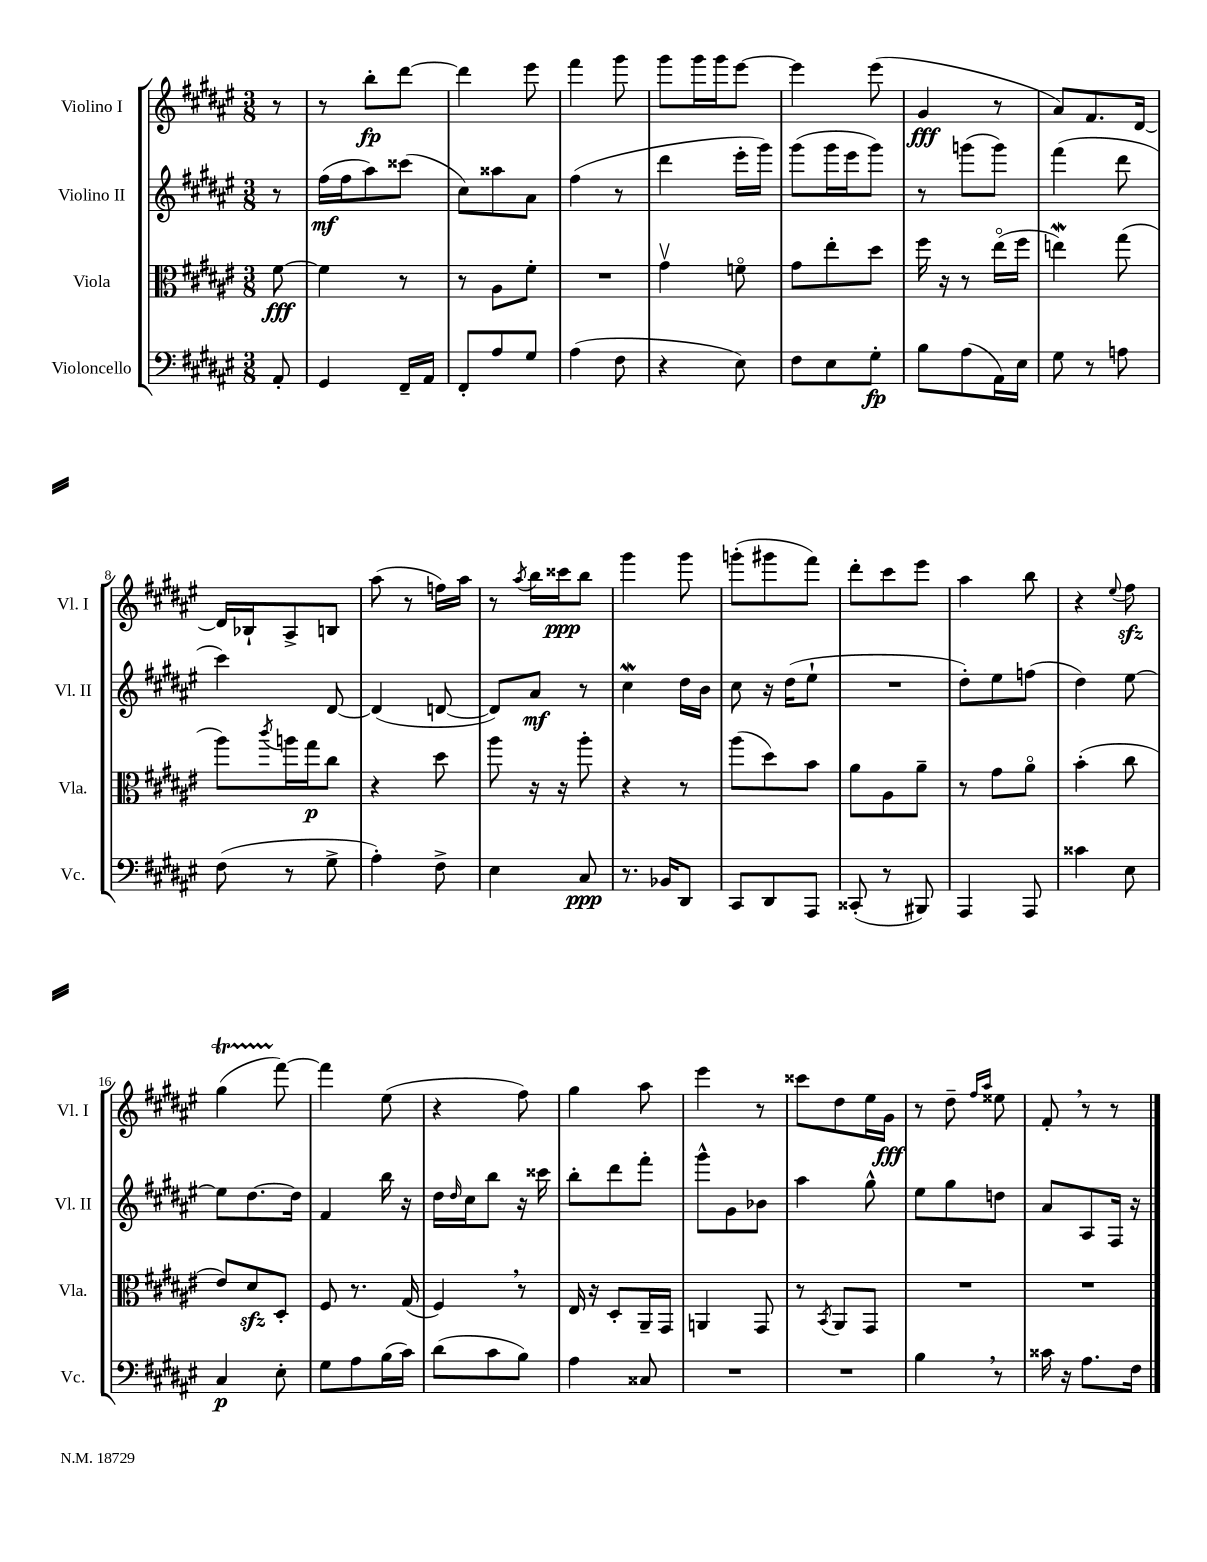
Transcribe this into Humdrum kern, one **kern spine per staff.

**kern	**kern	**kern	**kern
*staff4	*staff3	*staff2	*staff1
*clefF4	*clefC3	*clefG2	*clefG2
*k[f#c#g#d#a#e#]	*k[f#c#g#d#a#e#]	*k[f#c#g#d#a#e#]	*k[f#c#g#d#a#e#]
*M3/8	*M3/8	*M3/8	*M3/8
8AA#'	[8f#	8r	8r
=	=	=	=
4GG#	4f#]	(16ff#	8r
.	.	16ff#	.
.	.	8aa#)	8bb'
16FF#~	8r	(8ccc##	[8ddd#
16AA#	.	.	.
=	=	=	=
8FF#'	8r	8cc#)	4ddd#]
8A#	8A#	8aa##	.
8G#	8f#'	8a#	8eee#
=	=	=	=
(4A#	4.r	(4ff#	4fff#
8F#	.	8r	8ggg#
=	=	=	=
4r	4g#v	4ddd#	8ggg#
.	.	.	16ggg#
.	.	.	16ggg#
8E#)	8fo	16eee#'	[8eee#
.	.	16ggg#)	.
=	=	=	=
8F#	8g#	(8ggg#	4eee#]
8E#	8ee#'	16ggg#	.
.	.	16eee#	.
8G#'	8dd#	8ggg#)	(8eee#
=	=	=	=
8B	16ff#	8r	4g#
.	16r	.	.
(8A#	8r	(8ggg	.
16AA#)	(16ee#o	8ggg)	8r
16E#	16ff#	.	.
=	=	=	=
8G#	4ee)	(4fff#	8a#)
8r	.	.	8.f#
8A	(8gg#	8ddd#	.
.	.	.	[16d#
=	=	=	=
(8F#	8aa#)	4ccc#)	16d#]
.	.	.	16B-`
.	8qccc#	.	.
8r	16aa	.	8A#^
.	16gg#	.	.
8G#^	8cc#	[8d#	8B
=	=	=	=
4A#')	4r	(4d#]	(8aa#
.	.	.	8r
8F#^	8dd#	[8d	16ff)
.	.	.	16aa#
=	=	=	=
4E#	8aa#	8d])	8r
.	.	.	8qaa#
.	16r	8a#	16bb
.	16r	.	16ccc##
8C#	8aa#'	8r	8bb
=	=	=	=
8.r	4r	4cc#	4ggg#
16BB-	.	.	.
8DD#	8r	16dd#	8ggg#
.	.	16b	.
=	=	=	=
8CC#	(8aa#	8cc#	(8ggg'
8DD#	8dd#)	16r	8ggg#
.	.	(16dd#	.
8AAA#	8b	8ee#`	8fff#)
=	=	=	=
(8CC##'	8a#	4.r	8ddd#'
8r	8A#	.	8ccc#
8BBB#)	8a#~	.	8eee#
=	=	=	=
4AAA#	8r	8dd#')	4aa#
.	8g#	8ee#	.
8AAA#	8a#o	(8ff	8bb
=	=	=	=
4c##	(4b'	4dd#)	4r
.	.	.	8qqee#
8E#	8cc#	[8ee#	8ff#
=	=	=	=
4C#	8e#)	8ee#]	(4gg#
.	8d#	[8.dd#	.
8E#'	8D#'	.	[8fff#)
.	.	16dd#]	.
=	=	=	=
8G#	8F#	4f#	4fff#]
8A#	8.r	.	.
(16B	.	16bb	(8ee#
16c#)	(16G#	16r	.
=	=	=	=
(8d#	4F#)	16dd#	4r
.	.	16qqdd#	.
.	.	16cc#	.
8c#	.	8bb	.
8B)	8r	16r	8ff#)
.	.	16ccc##	.
=	=	=	=
4A#	16E#	8bb'	4gg#
.	16r	.	.
.	8D#'	8ddd#	.
8C##	16AA#~	8fff#'	8aa#
.	16GG#	.	.
=	=	=	=
4.r	4AA	8ggg#^^	4eee#
.	.	8g#	.
.	8GG#	8b-	8r
=	=	=	=
4.r	8r	4aa#	8ccc##
.	8qBB	.	.
.	8AA#	.	8dd#
.	8GG#	8gg#^^	16ee#
.	.	.	16g#
=	=	=	=
4B	4.r	8ee#	8r
.	.	8gg#	8dd#~
.	.	.	16qqff#
.	.	.	16qqaa#
8r	.	8dd	8ee##
=	=	=	=
16c##	4.r	8a#	8f#'
16r	.	.	.
8.A#	.	8A#	8r
.	.	16F#	8r
16F#	.	16r	.
==	==	==	==
*-	*-	*-	*-
